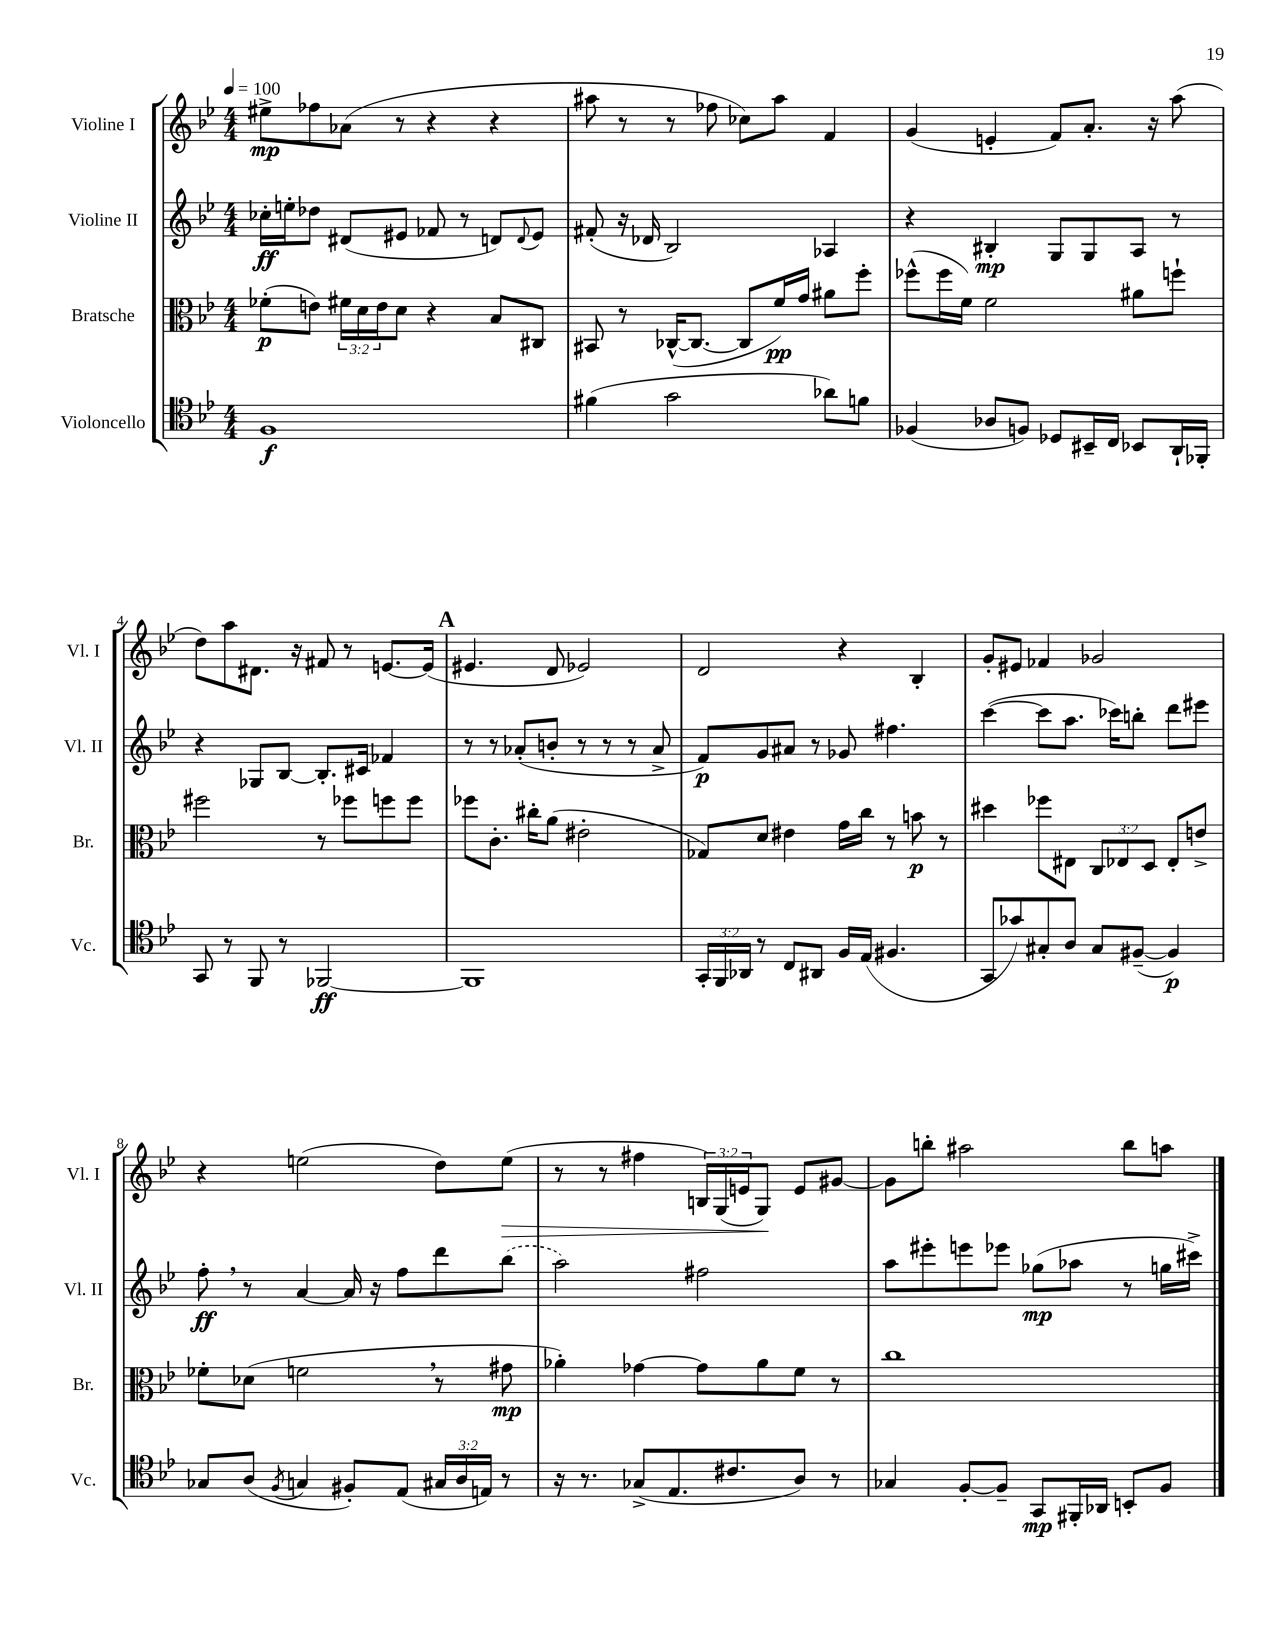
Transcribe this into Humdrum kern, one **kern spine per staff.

**kern	**dynam	**kern	**dynam	**kern	**dynam	**kern	**dynam
*part4	*part4	*part3	*part3	*part2	*part2	*part1	*part1
*staff4	*staff4	*staff3	*staff3	*staff2	*staff2	*staff1	*staff1
*I"Violoncello	*	*I"Bratsche	*	*I"Violine II	*	*I"Violine I	*
*I'Vc.	*	*I'Br.	*	*I'Vl. II	*	*I'Vl. I	*
*clefC4	*	*clefC3	*	*clefG2	*	*clefG2	*
*k[b-e-]	*	*k[b-e-]	*	*k[b-e-]	*	*k[b-e-]	*
*M4/4	*	*M4/4	*	*M4/4	*	*M4/4	*
*MM100	*	*MM100	*	*MM100	*	*MM100	*
=1	=1	=1	=1	=1	=1	=1	=1
1F	f	(8f-X'\L	p	16cc-X'\LL	ff	8ee#X^\L	mp
.	.	.	.	16een'\J	.	.	.
.	.	8en\J)	.	8dd-X\J	.	8ff-X\	.
.	.	24f#X\LL	.	(8d#X/L	.	(8a-X\J	.
.	.	24d\	.	.	.	.	.
.	.	24e\J	.	.	.	.	.
.	.	8d\J	.	8e#X/J	.	8r	.
.	.	4r	.	8f-X/	.	4r	.
.	.	.	.	8r	.	.	.
.	.	8B-/L	.	8dn/L)	.	4r	.
.	.	.	.	8qqd/	.	.	.
.	.	8C#X/J	.	8e#/J	.	.	.
=2	=2	=2	=2	=2	=2	=2	=2
(4f#X\	.	8BB#X/	.	(8f#X'/	.	8aa#X\	.
.	.	8r	.	16r	.	8r	.
.	.	.	.	16d-X/	.	.	.
2g\	.	([16C-X^^/KL	.	2B-/)	.	8r	.
.	.	8.C-/J_	.	.	.	.	.
.	.	.	.	.	.	8ff-X\	.
.	.	8C-/L]	.	.	.	8cc-X\L)	.
.	.	16f/L)	pp	.	.	8aa#\J	.
.	.	16g/JJ	.	.	.	.	.
8a-X\L)	.	8a#X\L	.	4A-X/	.	4f/	.
8fn\J	.	8ff'\J	.	.	.	.	.
=3	=3	=3	=3	=3	=3	=3	=3
(4F-X/	.	(8ff-X^^\L	.	4r	.	(4g/	.
.	.	16ff-\L	.	.	.	.	.
.	.	16f\JJ)	.	.	.	.	.
8A-X/L	.	2f\	.	4B#X'/	mp	4en'/	.
8Fn/J)	.	.	.	.	.	.	.
8D-X/L	.	.	.	8G/L	.	8f/L)	.
16BB#X~/L	.	.	.	8G/	.	8.a'/J	.
16C/JJ	.	.	.	.	.	.	.
8BB-X/L	.	8a#X\L	.	8A/J	.	.	.
.	.	.	.	.	.	16r	.
16AA`/L	.	8ffn`\J	.	8r	.	(8aa\	.
16FF-X'/JJ	.	.	.	.	.	.	.
!!LO:LB:g=z
=4	=4	=4	=4	=4	=4	=4	=4
8GG/	.	2ff#X\	.	4r	.	8dd\L)	.
8r	.	.	.	.	.	8aa\	.
8FF/	.	.	.	8G-X/L	.	8.d#X\J	.
8r	.	.	.	[8B-/J	.	.	.
.	.	.	.	.	.	16r	.
[2FF-X/	ff	8r	.	8.B-'/L]	.	8f#X/	.
.	.	8ff-X\L	.	.	.	8r	.
.	.	.	.	16c#X/Jk	.	.	.
.	.	8ffn\	.	4f-X/	.	[8.en/L	.
.	.	8ff\J	.	.	.	.	.
.	.	.	.	.	.	(16e/Jk]	.
!!LO:REH:place=s1:t=A
=5	=5	=5	=5	=5	=5	=5	=5
1FF-]	.	8ff-X\L	.	8r	.	4.e#X/	.
.	.	8.c'\J	.	8r	.	.	.
.	.	.	.	(8a-X'/L	.	.	.
.	.	16cc#X'\KL	.	.	.	.	.
.	.	(8a\J	.	8bn'/J	.	8d/	.
.	.	2e#X'\	.	8r	.	2e-X/)	.
.	.	.	.	8r	.	.	.
.	.	.	.	8r	.	.	.
.	.	.	.	8a-^/	.	.	.
=6	=6	=6	=6	=6	=6	=6	=6
24GG'/LL	.	8G-X/L)	.	8f/L)	p	2d/	.
24FF/	.	.	.	.	.	.	.
24AA-X/JJ	.	.	.	.	.	.	.
8r	.	8d/J	.	8g/	.	.	.
8C/L	.	4e#X\	.	8a#X/J	.	.	.
8AA#X/J	.	.	.	8r	.	.	.
16F/LL	.	16g\LL	.	8g-X/	.	4r	.
(16E-/JJ	.	16cc\JJ	.	.	.	.	.
4.F#X/	.	8r	.	4.ff#X\	.	.	.
.	.	8bn\	p	.	.	4B-'/	.
.	.	8r	.	.	.	.	.
=7	=7	=7	=7	=7	=7	=7	=7
8GG/L	.	4dd#X\	.	([4ccc\	.	8g'/L	.
8g-X/)	.	.	.	.	.	8e#X/J	.
8G#X'/	.	8ff-X\L	.	8ccc\L]	.	4f-X/	.
8A/J	.	8E#X\J	.	8.aa\J	.	.	.
8G#/L	.	12C/L	.	.	.	2g-X/	.
.	.	.	.	16ccc-X\KL)	.	.	.
.	.	12E-X/	.	.	.	.	.
([8F#X~/J	.	.	.	8bbn'\J	.	.	.
.	.	12D/J	.	.	.	.	.
4F#/])	p	8E-'/L	.	8ddd\L	.	.	.
.	.	8en^/J	.	8eee#X\J	.	.	.
!!LO:LB:g=z
=8	=8	=8	=8	=8	=8	=8	=8
8G-X/L	.	8f-X'\L	.	8ff',\	ff	4r	.
(8A/J	.	(8d-X\J	.	8r	.	.	.
8qF/	.	.	.	.	.	.	.
4Gn/	.	2fn,\	.	[4a/	.	(2een\	.
8F#X'/L)	.	.	.	16a/]	.	.	.
.	.	.	.	16r	.	.	.
(8E-/J	.	.	.	8ff\L	.	.	.
24G#X/LL	.	8r	.	8ddd\	.	8dd\L)	.
24A/	.	.	.	.	.	.	.
24En/JJ)	.	.	.	.	.	.	.
!	!	!	!	!	!	!	!LO:HP:b
8r	.	8g#X\	mp	(8bb-\J	.	(8ee\J	>
=9	=9	=9	=9	=9	=9	=9	=9
16r	.	4a-X'\)	.	2aa\)	.	8r	.
8.r	.	.	.	.	.	.	.
.	.	.	.	.	.	8r	.
(8G-X^/L	.	[4g-X\	.	.	.	4ff#X\	.
8.E-/	.	.	.	.	.	.	.
.	.	8g-\L]	.	2ff#X\	.	24Bn/LL)	.
.	.	.	.	.	.	(24G/	.
8.c#X/	.	.	.	.	.	.	.
.	.	.	.	.	.	24en/J	.
.	.	8a-\	.	.	.	8G/J)	.
8A/J)	.	8f\J	.	.	.	8e/L	]
8r	.	8r	.	.	.	[8g#X/J	.
=10	=10	=10	=10	=10	=10	=10	=10
4G-X/	.	1cc	.	8aa\L	.	8g#\L]	.
.	.	.	.	8eee#X'\	.	8bbn'\J	.
[8F'/L	.	.	.	8eeen\	.	2aa#X\	.
8F~/J]	.	.	.	8eee-X\J	.	.	.
8GG/L	mp	.	.	(8gg-X\L	mp	.	.
16FF#X'/L	.	.	.	8aa-X\J	.	.	.
16AA-X/JJ	.	.	.	.	.	.	.
8BBn'/L	.	.	.	8r	.	8bb\L	.
8F/J	.	.	.	16ggn\LL	.	8aan\J	.
.	.	.	.	16ccc#X^\JJ)	.	.	.
==	==	==	==	==	==	==	==
*-	*-	*-	*-	*-	*-	*-	*-
